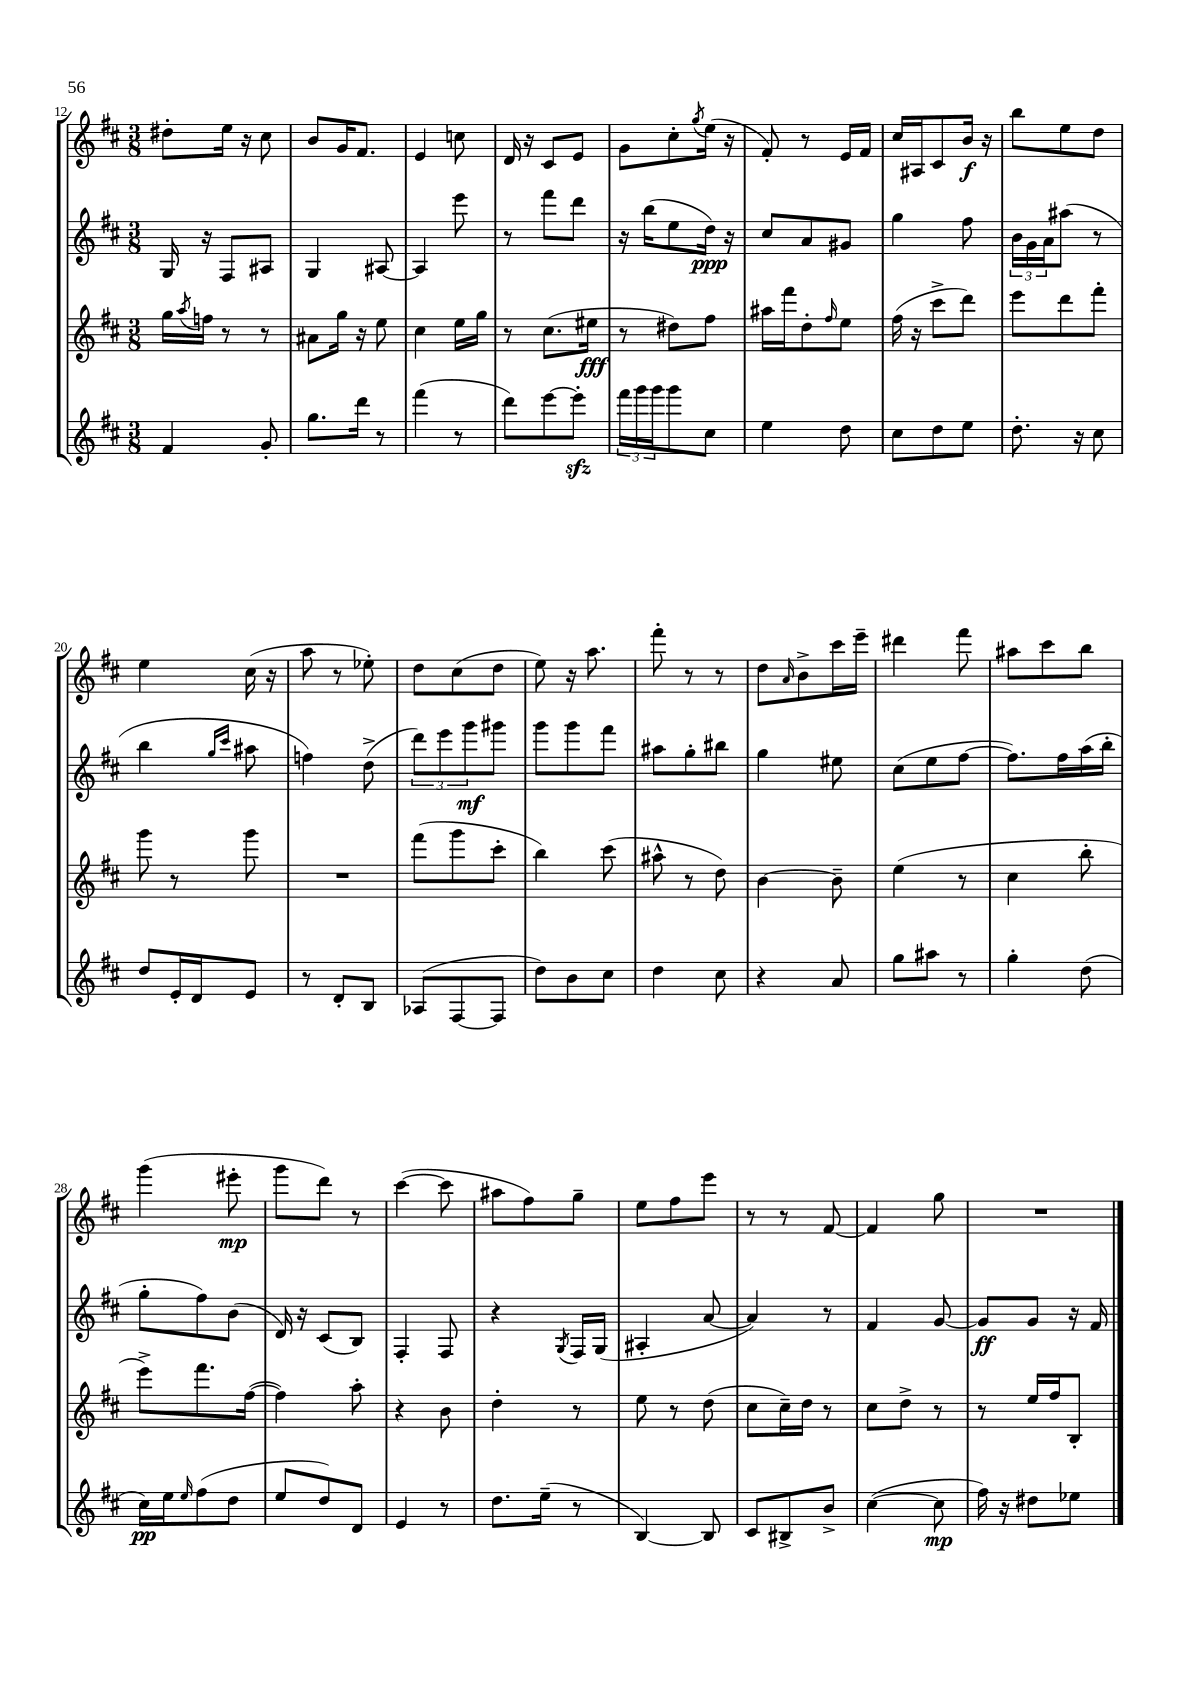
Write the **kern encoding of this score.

**kern	**kern	**kern	**kern
*staff4	*staff3	*staff2	*staff1
*clefG2	*clefG2	*clefG2	*clefG2
*k[f#c#]	*k[f#c#]	*k[f#c#]	*k[f#c#]
*M3/8	*M3/8	*M3/8	*M3/8
4f#	16gg	16G	8dd#'
.	8qaa	.	.
.	16ff	16r	.
.	8r	8F#	16ee
.	.	.	16r
8g'	8r	8A#	8cc#
=	=	=	=
8.gg	8a#	4G	8b
.	16gg	.	16g
16ddd	16r	.	8.f#
8r	8ee	[8A#	.
=	=	=	=
(4fff#	4cc#	4A#]	4e
8r	16ee	8eee	8cc
.	16gg	.	.
=	=	=	=
8ddd)	8r	8r	16d
.	.	.	16r
[8eee	(8.cc#	8fff#	8c#
8eee']	.	8ddd	8e
.	16ee#	.	.
=	=	=	=
24fff#	8r	16r	8g
24ggg	.	.	.
.	.	(16bb	.
24ggg	.	.	.
8ggg	8dd#)	8ee	8cc#'
.	.	.	8qgg
8cc#	8ff#	16dd)	(16ee
.	.	16r	16r
=	=	=	=
4ee	16aa#	8cc#	8f#')
.	16fff#	.	.
.	8dd'	8a	8r
.	16qqff#	.	.
8dd	8ee	8g#	16e
.	.	.	16f#
=	=	=	=
8cc#	(16ff#	4gg	16cc#
.	16r	.	16A#
8dd	8ccc#^	.	8c#
8ee	8ddd)	8ff#	16b
.	.	.	16r
=	=	=	=
8.dd'	8eee	24b	8bb
.	.	24g	.
.	.	24a	.
.	8ddd	(8aa#	8ee
16r	.	.	.
8cc#	8fff#'	8r	8dd
=	=	=	=
8dd	8ggg	4bb	4ee
16e'	8r	.	.
16d	.	.	.
.	.	16qqgg	.
.	.	16qqccc#	.
8e	8ggg	8aa#	(16cc#
.	.	.	16r
=	=	=	=
8r	4.r	4ff)	8aa
8d'	.	.	8r
8B	.	(8dd^	8ee-')
=	=	=	=
(8A-	(8fff#	12ddd)	8dd
.	.	12eee	.
[8F#	8ggg	.	(8cc#
.	.	12ggg	.
8F#]	8ccc#'	8ggg#	8dd
=	=	=	=
8dd)	4bb)	8ggg	8ee)
8b	.	8ggg	16r
.	.	.	8.aa
8cc#	(8ccc#	8fff#	.
=	=	=	=
4dd	8aa#^^	8aa#	8fff#'
.	8r	8gg'	8r
8cc#	8dd)	8bb#	8r
=	=	=	=
4r	[4b	4gg	8dd
.	.	.	16qqa
.	.	.	8b^
8a	8b~]	8ee#	16ccc#
.	.	.	16eee~
=	=	=	=
8gg	(4ee	(8cc#	4ddd#
8aa#	.	8ee	.
8r	8r	[8ff#	8fff#
=	=	=	=
4gg'	4cc#	8.ff#])	8aa#
.	.	.	8ccc#
.	.	16ff#	.
(8dd	8bb'	(16aa	8bb
.	.	16bb'	.
=	=	=	=
16cc#)	8eee^)	8gg'	(4ggg
16ee	.	.	.
16qqee	.	.	.
(8ff#	8.fff#	8ff#)	.
8dd	.	(8b	8eee#'
.	([16ff#	.	.
=	=	=	=
8ee	4ff#])	16d)	8ggg
.	.	16r	.
8dd)	.	(8c#	8ddd)
8d	8aa'	8B)	8r
=	=	=	=
4e	4r	4F#'	([4ccc#
8r	8b	8F#	8ccc#]
=	=	=	=
8.dd	4dd'	4r	8aa#
.	.	.	8ff#)
(16ee~	.	.	.
.	.	8qG	.
8r	8r	16F#	8gg~
.	.	(16G	.
=	=	=	=
[4B)	8ee	4A#'	8ee
.	8r	.	8ff#
8B]	(8dd	[8a	8eee
=	=	=	=
8c#	8cc#	4a])	8r
8B#^	16cc#~)	.	8r
.	16dd	.	.
8b^	8r	8r	[8f#
=	=	=	=
([4cc#	8cc#	4f#	4f#]
.	8dd^	.	.
8cc#]	8r	[8g	8gg
=	=	=	=
16ff#)	8r	8g]	4.r
16r	.	.	.
8dd#	16ee	8g	.
.	16ff#	.	.
8ee-	8B'	16r	.
.	.	16f#	.
==	==	==	==
*-	*-	*-	*-
